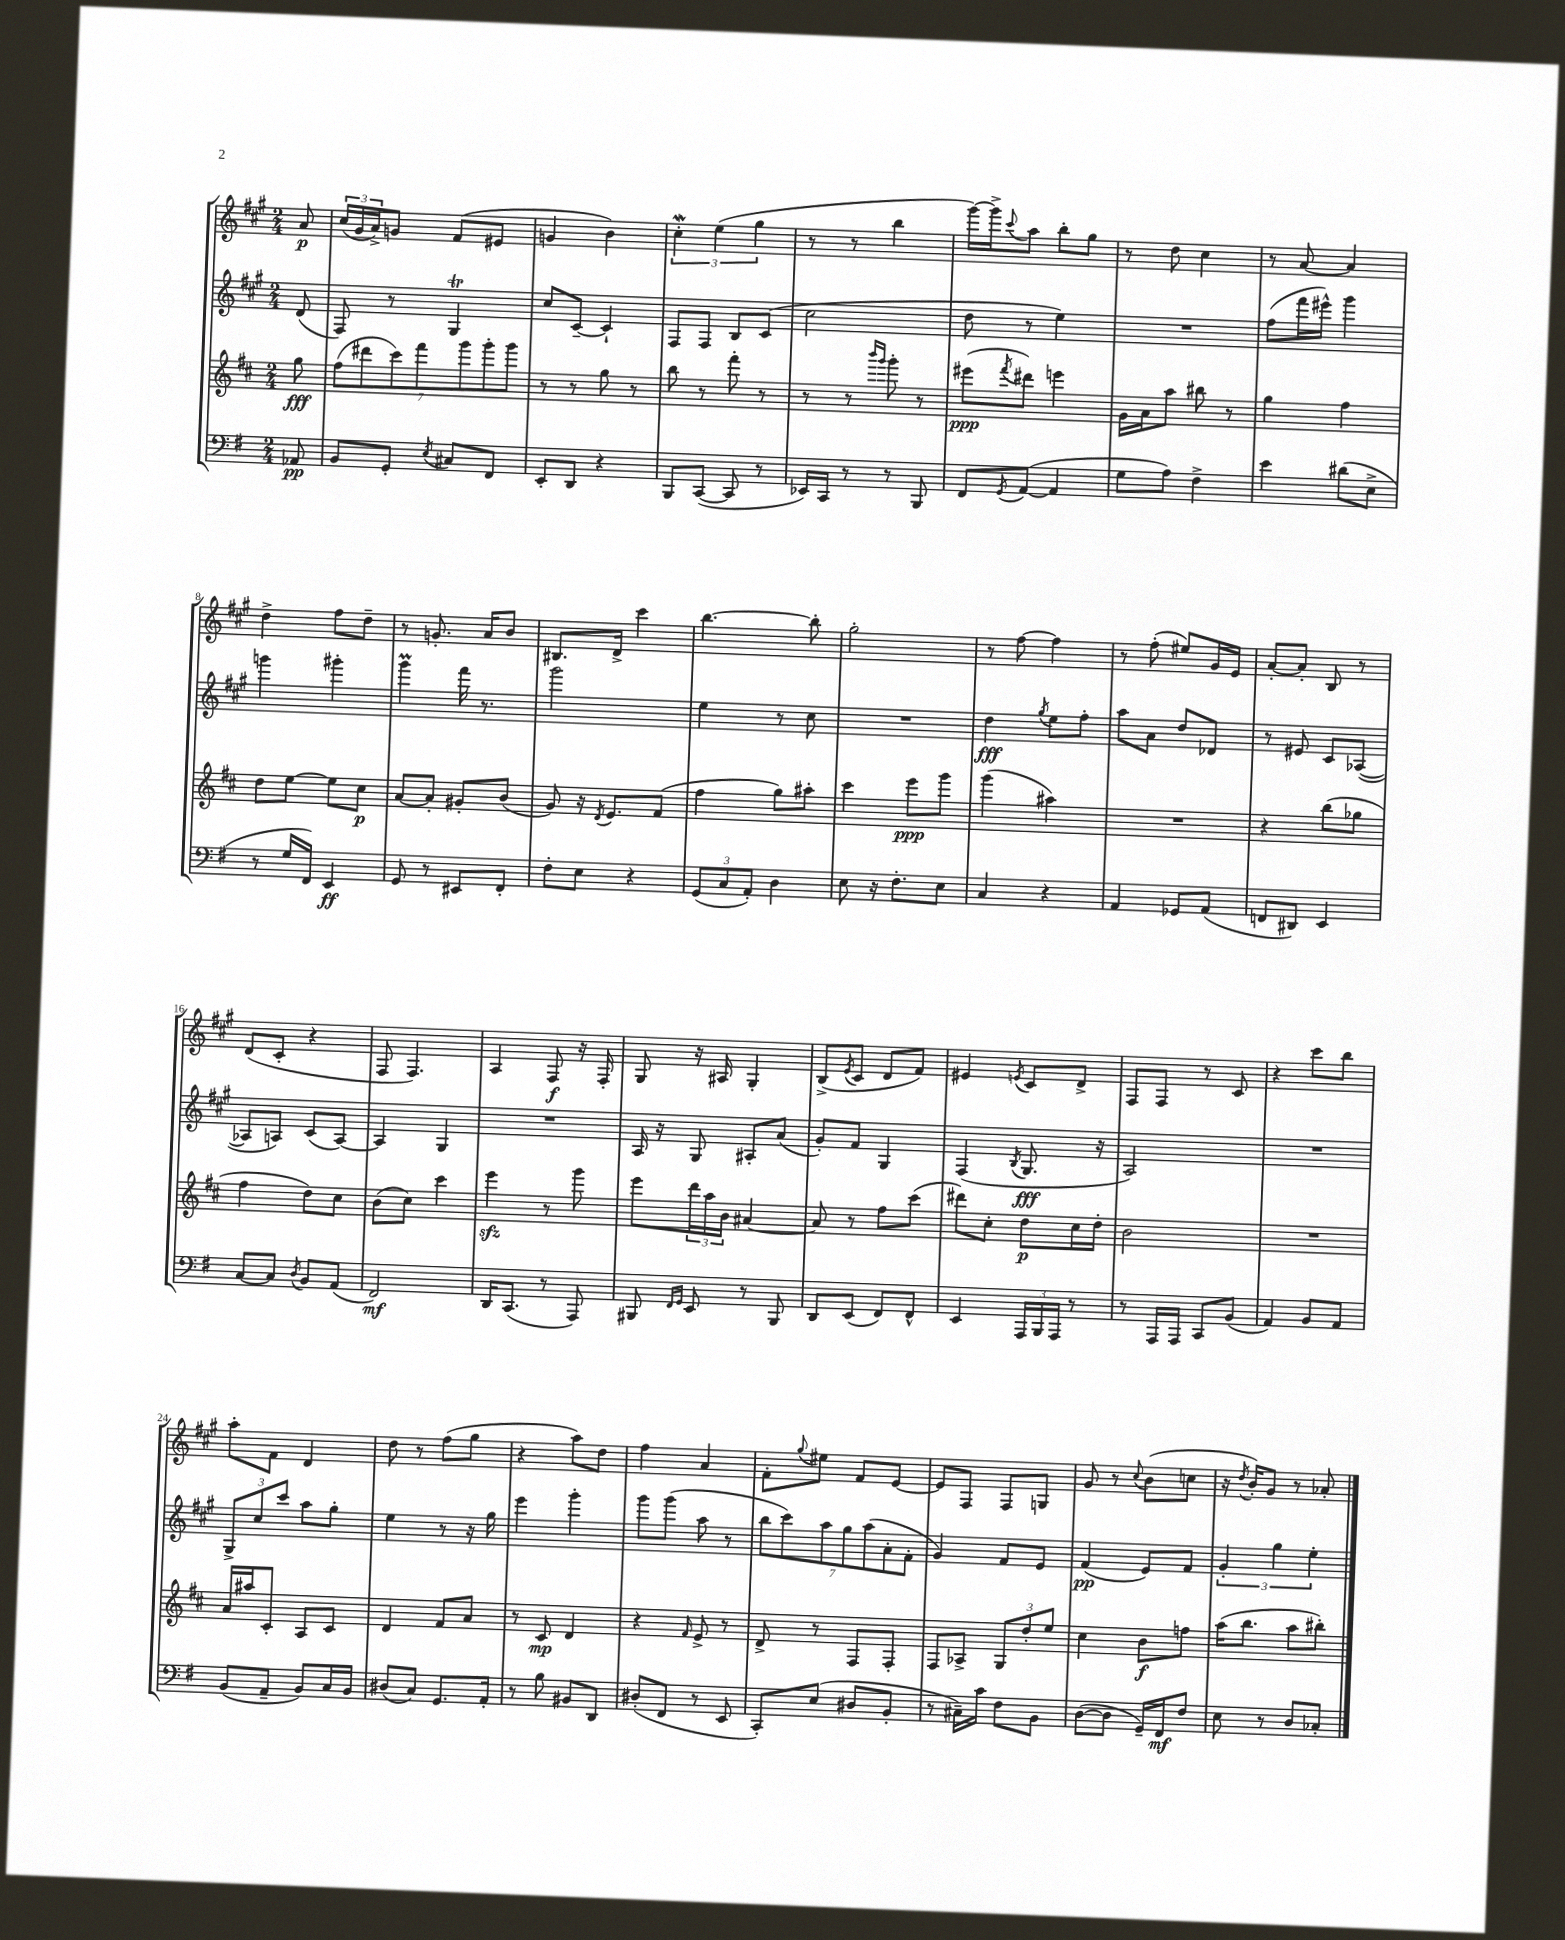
<<
\new StaffGroup <<
\new Staff = "s0" {
    \clef treble \key a \major \numericTimeSignature \time 2/4 \partial 8
    a'8\p |
    \tuplet 3/2 { cis''16( gis'16 a'16->) } g'8 fis'8( eis'8 |
    g'4 b'4) |
    \tuplet 3/2 { cis''4-.\mordent e''4( gis''4 } |
    r8 r8 b''4 |
    gis'''16~) gis'''16-> \appoggiatura { cis'''8 } a''8 b''8-. gis''8 |
    r8 d''8 cis''4 |
    r8 a'8~ a'4 |
    d''4-> fis''8 d''8-- |
    r8 g'8.-. a'16 b'8 |
    bis8. d'16-> cis'''4 |
    b''4.~ b''8-. |
    gis''2-. |
    r8 fis''8~ fis''4 |
    r8 fis''8-.( eis''8) gis'16 e'16 |
    a'8~-. a'8-. b8 r8 |
    d'8( cis'8-. r4 |
    fis8 fis4.) |
    a4 fis8\f r16 fis16-. |
    gis8 r16 ais16 gis4-. |
    b8->( \acciaccatura { e'8 } cis'8 d'8 fis'8) |
    eis'4 \acciaccatura { e'8 } cis'8 d'8-> |
    fis8 fis8 r8 cis'8 |
    r4 cis'''8 b''8 |
    a''8-. fis'8 d'4 |
    d''8 r8 fis''8( gis''8 |
    r4 a''8) d''8 |
    fis''4 a'4 |
    fis'8-. \appoggiatura { gis''8 } eis''8 fis'8 e'8~ |
    e'8 fis8 fis8 g8 |
    gis'8 r8 \appoggiatura { cis''8 } b'8( c''8 |
    r16 \acciaccatura { d''8 } b'16-.) gis'8 r8 aes'8-. \bar "|." |
}
\new Staff = "s1" {
    \clef treble \key a \major \numericTimeSignature \time 2/4 \partial 8
    d'8( |
    fis8) r8 gis4\trill |
    cis''8 cis'8~-- cis'4-! |
    fis8 fis8 b8 cis'8( |
    cis''2 |
    d''8 r8 e''4) |
    R2 |
    fis''8( fis'''16 eis'''16-^) gis'''4 |
    g'''4 gis'''4-. |
    gis'''4\prall fis'''16 r8. |
    gis'''2 |
    e''4 r8 cis''8 |
    R2 |
    d''4\fff \acciaccatura { gis''8 } e''8 fis''8-. |
    a''8 a'8 d''8 des'8 |
    r8 eis'8 cis'8 aes8~( |
    aes8 a8) cis'8( a8~) |
    a4 gis4 |
    R2 |
    a16 r16 gis8 ais8-. a'8( |
    gis'8-.) fis'8 gis4 |
    fis4( \acciaccatura { b8 } gis8.\fff r16 |
    a2) |
    R2 |
    \tuplet 3/2 { gis8-> cis''8 cis'''8 } a''8 gis''8-. |
    e''4 r8 r16 gis''16 |
    e'''4 gis'''4-. |
    gis'''8 gis'''8( a''8 r8 |
    \tuplet 7/4 { b''8 cis'''8) a''8 gis''8 a''8( a'8-. fis'8-. } |
    gis'4) fis'8 e'8 |
    fis'4\pp( e'8) fis'8 |
    \tuplet 3/2 { gis'4-. gis''4 e''4-. } \bar "|." |
}
\new Staff = "s2" {
    \clef treble \key d \major \numericTimeSignature \time 2/4 \partial 8
    g''8\fff |
    \tuplet 7/4 { fis''8( dis'''8 cis'''8) fis'''8 g'''8 g'''8-. g'''8 } |
    r8 r8 g''8 r8 |
    b''8 r8 fis'''8-. r8 |
    r8 r8 \grace { b'''16 g'''16 } g'''8-. r8 |
    eis'''8\ppp( \acciaccatura { fis'''8 } dis'''8) e'''4 |
    g'16 a'16 a''8 bis''8 r8 |
    g''4 fis''4 |
    d''8 e''8~ e''8 cis''8\p |
    a'8~ a'8-. gis'8-. b'8( |
    g'8) r16 \acciaccatura { d'8 } e'8. fis'8( |
    fis''4 g''8) ais''8-. |
    cis'''4 e'''8\ppp g'''8 |
    g'''4( ais''4) |
    R2 |
    r4 b''8( ges''8 |
    fis''4 d''8) cis''8 |
    b'8( cis''8) cis'''4 |
    e'''4\sfz r8 g'''8 |
    e'''8 \tuplet 3/2 { d'''16 a''16 b'16 } ais'4~ |
    ais'8 r8 fis''8 cis'''8( |
    dis'''8) cis''8-. d''8\p cis''16 d''16-. |
    b'2 |
    R2 |
    a'16 ais''16 cis'8-. a8 cis'8 |
    d'4 fis'8 a'8 |
    r8 cis'8\mp d'4 |
    r4 \grace { fis'16 } e'8-> r8 |
    d'8-> r8 fis8 fis8-. |
    fis8 aes8-> \tuplet 3/2 { g8 d''8-. e''8 } |
    cis''4 b'8\f f''8 |
    a''16( b''8. a''8 bis''8-.) \bar "|." |
}
\new Staff = "s3" {
    \clef bass \key g \major \numericTimeSignature \time 2/4 \partial 8
    aes,8\pp |
    b,8 g,8-. \acciaccatura { e8 } cis8 fis,8 |
    e,8-. d,8 r4 |
    b,,8 c,8~( c,8 r8 |
    ees,16) c,16 r8 r8 b,,8 |
    fis,8 \acciaccatura { g,8 } a,8~( a,4 |
    g8 a8) fis4-> |
    e'4 dis'8( e8-> |
    r8 g16 fis,16) e,4\ff |
    g,8 r8 eis,8 fis,8-. |
    fis8-. e8 r4 |
    \tuplet 3/2 { g,8( c8 a,8-.) } d4 |
    e8 r16 fis8.-. e8 |
    c4 r4 |
    a,4 ges,8 a,8( |
    f,8 dis,8) e,4 |
    c8~ c8 \acciaccatura { d8 } b,8 a,8( |
    fis,2\mf) |
    d,16 c,8.( r8 a,,8) |
    bis,,8 \grace { fis,16 g,16 } e,8 r8 bis,,8 |
    d,8 e,8( fis,8) fis,8-^ |
    e,4 \tuplet 3/2 { a,,16 b,,16 a,,16 } r8 |
    r8 a,,16 a,,16 c,8 b,8( |
    a,4) b,8 a,8 |
    b,8( a,8-- b,8) c16 b,16 |
    dis8( c8) g,8. a,16-. |
    r8 b8 bis,8 d,8 |
    dis8-.( fis,8 r8 e,8 |
    c,8-.) e8( dis8 b,8-. |
    r8 cis16--) c'16 fis8 b,8 |
    d8~( d8 g,16--) fis,16\mf fis8 |
    e8 r8 d8 ces8-. \bar "|." |
}
>>
>>
